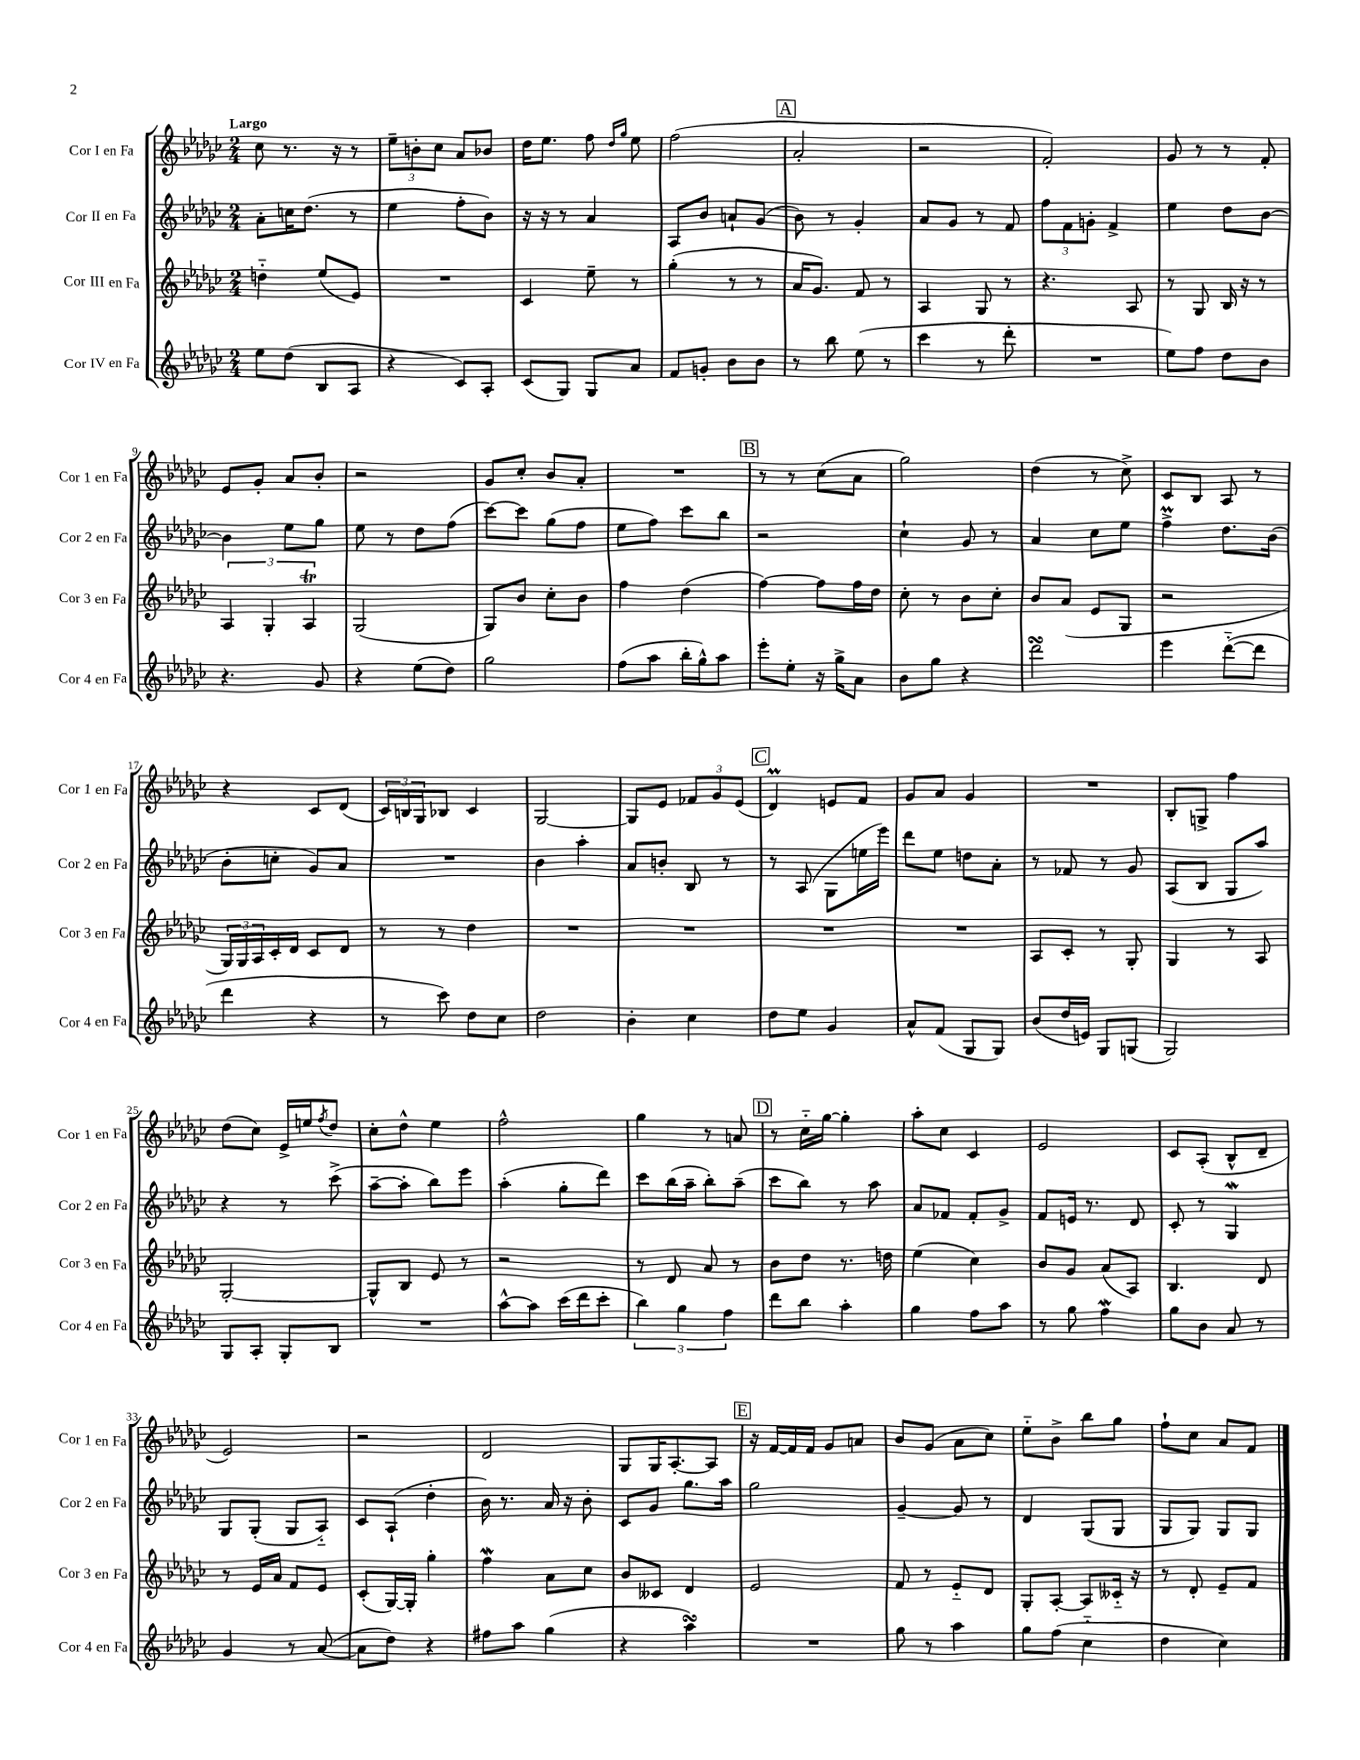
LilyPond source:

<<
\new StaffGroup <<
\new Staff = "s0" \with { instrumentName = "Cor I en Fa" shortInstrumentName = "Cor 1 en Fa" } {
    \clef treble \key ges \major \numericTimeSignature \time 2/4 \tempo "Largo"
    ces''8 r8. r16 r8 |
    \tuplet 3/2 { ees''8-- b'8-. ces''8 } aes'8 bes'8 |
    des''16 ees''8. f''8 \grace { des''16 ges''16 } ees''8 |
    f''2( |
    \mark \markup { \box "A" } aes'2-. |
    r2 |
    f'2-.) |
    ges'8 r8 r8 f'8-. |
    ees'8 ges'8-. aes'8 bes'8-. |
    r2 |
    ges'8 ces''8-. bes'8 aes'8-. |
    R2 |
    \mark \markup { \box "B" } r8 r8 ces''8( aes'8 |
    ges''2) |
    des''4( r8 ces''8->) |
    ces'8 bes8 aes8 r8 |
    r4 ces'8 des'8( |
    \tuplet 3/2 { ces'16) b16 ges16 } bes8 ces'4 |
    ges2~ |
    ges8 ees'8 \tuplet 3/2 { fes'8 ges'8 ees'8( } |
    \mark \markup { \box "C" } des'4\prall) e'8 f'8 |
    ges'8 aes'8 ges'4 |
    R2 |
    bes8-. g8-> f''4 |
    des''8( ces''8) ees'16-> e''16 \acciaccatura { f''8 } des''8 |
    ces''8-. des''8-^ ees''4 |
    f''2-^ |
    ges''4 r8 a'8 |
    \mark \markup { \box "D" } r8 ces''16-_ ges''16~ ges''4-. |
    aes''8-. ces''8 ces'4 |
    ees'2 |
    ces'8 aes8-.( bes8-^ des'8-- |
    ees'2) |
    r2 |
    des'2 |
    ges8 ges16 aes8.~-. aes8 |
    \mark \markup { \box "E" } r16 f'16~ f'16 f'16 ges'8 a'8 |
    bes'8 ges'8( aes'8 ces''8) |
    ees''8-_ bes'8-> bes''8 ges''8 |
    f''8-! ces''8 aes'8 f'8 \bar "|." |
}
\new Staff = "s1" \with { instrumentName = "Cor II en Fa" shortInstrumentName = "Cor 2 en Fa" } {
    \clef treble \key ges \major \numericTimeSignature \time 2/4
    aes'8-. c''16 des''8.( r8 |
    ees''4 f''8-. bes'8) |
    r16 r16 r8 aes'4 |
    aes8 bes'8 a'8-! ges'8( |
    \mark \markup { \box "A" } bes'8) r8 ges'4-. |
    aes'8 ges'8 r8 f'8 |
    \tuplet 3/2 { f''8 f'8 g'8-. } f'4-> |
    ees''4 des''8 bes'8~ |
    bes'4 ees''8 ges''8 |
    ees''8 r8 des''8 f''8( |
    ces'''8~) ces'''8 ges''8( f''8 |
    ees''8 f''8) ces'''8 bes''8 |
    \mark \markup { \box "B" } r2 |
    ces''4-! ges'8 r8 |
    aes'4 ces''8 ees''8 |
    f''4->\prall des''8. bes'16( |
    bes'8-. c''8-. ges'8) aes'8 |
    R2 |
    bes'4 aes''4-. |
    aes'8 b'8-. bes8 r8 |
    \mark \markup { \box "C" } r8 aes8( ges8 e''16 ees'''16) |
    des'''8 ees''8 d''8 aes'8-. |
    r8 fes'8 r8 ges'8 |
    aes8( bes8 ges8 aes''8) |
    r4 r8 ces'''8->( |
    aes''8~-- aes''8-. bes''8) ees'''8 |
    aes''4-.( ges''8-. des'''8) |
    ces'''8 bes''16( aes''16-- bes''8-.) aes''8--( |
    \mark \markup { \box "D" } ces'''8 bes''8) r8 aes''8 |
    aes'8 fes'8 fes'8-. ges'8-> |
    f'8 e'16 r8. des'8 |
    ces'8-. r8 ges4\mordent |
    ges8 ges8-.( ges8 aes8-_) |
    ces'8 aes8-!( des''4-. |
    bes'16) r8. aes'16 r16 bes'8-. |
    ces'8 ges'8 ges''8. aes''16 |
    \mark \markup { \box "E" } ges''2 |
    ges'4~-- ges'8 r8 |
    des'4 ges8( ges8 |
    ges8 ges8) ges8 ges8 \bar "|." |
}
\new Staff = "s2" \with { instrumentName = "Cor III en Fa" shortInstrumentName = "Cor 3 en Fa" } {
    \clef treble \key ges \major \numericTimeSignature \time 2/4
    d''4-_ ees''8( ees'8) |
    R2 |
    ces'4 ees''8-- r8 |
    ges''4-.( r8 r8 |
    \mark \markup { \box "A" } aes'16 ges'8.) f'8 r8 |
    aes4 ges8 r8 |
    r4. aes8 |
    r8 ges8 bes16 r16 r8 |
    \tuplet 3/2 { aes4 ges4-. aes4\trill } |
    ges2( |
    ges8) bes'8 ces''8-. bes'8 |
    f''4 des''4( |
    \mark \markup { \box "B" } f''4~) f''8 f''16 des''16 |
    ces''8-. r8 bes'8 ces''8-. |
    bes'8 aes'8( ees'8 ges8 |
    r2 |
    \tuplet 3/2 { ges16) ges16 aes16 } ces'16-. des'16 ces'8 des'8 |
    r8 r8 des''4 |
    R2 |
    R2 |
    \mark \markup { \box "C" } R2 |
    R2 |
    aes8 ces'8-. r8 ges8-. |
    ges4 r8 aes8 |
    ges2~-. |
    ges8-^ bes8 ees'8 r8 |
    r2 |
    r8 des'8 aes'8 r8 |
    \mark \markup { \box "D" } bes'8 des''8 r8. d''16 |
    ees''4( ces''4) |
    bes'8 ges'8 aes'8( aes8) |
    bes4. des'8 |
    r8 ees'16 aes'16 f'8 ees'8 |
    ces'8-.( ges16~) ges16-. ges''4-. |
    f''4\mordent aes'8 ces''8 |
    bes'8 ceses'8 des'4 |
    \mark \markup { \box "E" } ees'2 |
    f'8 r8 ees'8-_ des'8 |
    ges8-. aes8~-. aes8 ceses'16-_ r16 |
    r8 des'8-. ees'8-- f'8 \bar "|." |
}
\new Staff = "s3" \with { instrumentName = "Cor IV en Fa" shortInstrumentName = "Cor 4 en Fa" } {
    \clef treble \key ges \major \numericTimeSignature \time 2/4
    ees''8 des''8( bes8 aes8 |
    r4 ces'8) aes8-. |
    ces'8( ges8) ges8 aes'8 |
    f'8 g'8-. bes'8 bes'8 |
    \mark \markup { \box "A" } r8 bes''8 ees''8( r8 |
    ces'''4 r8 des'''8-. |
    R2 |
    ees''8) f''8 des''8 bes'8 |
    r4. ges'8 |
    r4 ees''8( des''8) |
    ges''2 |
    f''8( aes''8 bes''16-. ges''16-^) aes''8 |
    \mark \markup { \box "B" } ees'''8-. ees''8-. r16 ges''16-> aes'8 |
    bes'8 ges''8 r4 |
    des'''2\turn |
    ees'''4 des'''8~-_( des'''8 |
    des'''4 r4 |
    r8 ces'''8) des''8 ces''8 |
    des''2 |
    bes'4-. ces''4 |
    \mark \markup { \box "C" } des''8 ees''8 ges'4 |
    aes'8-^ f'8( ges8 ges8) |
    bes'8( des''16 e'16) ges8 g8( |
    ges2) |
    ges8 aes8-. ges8-. bes8 |
    R2 |
    aes''8~-^ aes''8 ces'''16( des'''16 ces'''8-. |
    \tuplet 3/2 { bes''4) ges''4 f''4 } |
    \mark \markup { \box "D" } des'''8 bes''8 aes''4-. |
    ges''4 f''8 aes''8 |
    r8 ges''8 f''4\mordent |
    ges''8 bes'8 aes'8 r8 |
    ges'4 r8 aes'8~( |
    aes'8 des''8) r4 |
    fis''8 aes''8 ges''4( |
    r4 aes''4\turn) |
    \mark \markup { \box "E" } R2 |
    ges''8 r8 aes''4 |
    ges''8 f''8( ces''4-_ |
    des''4 ces''4) \bar "|." |
}
>>
>>
